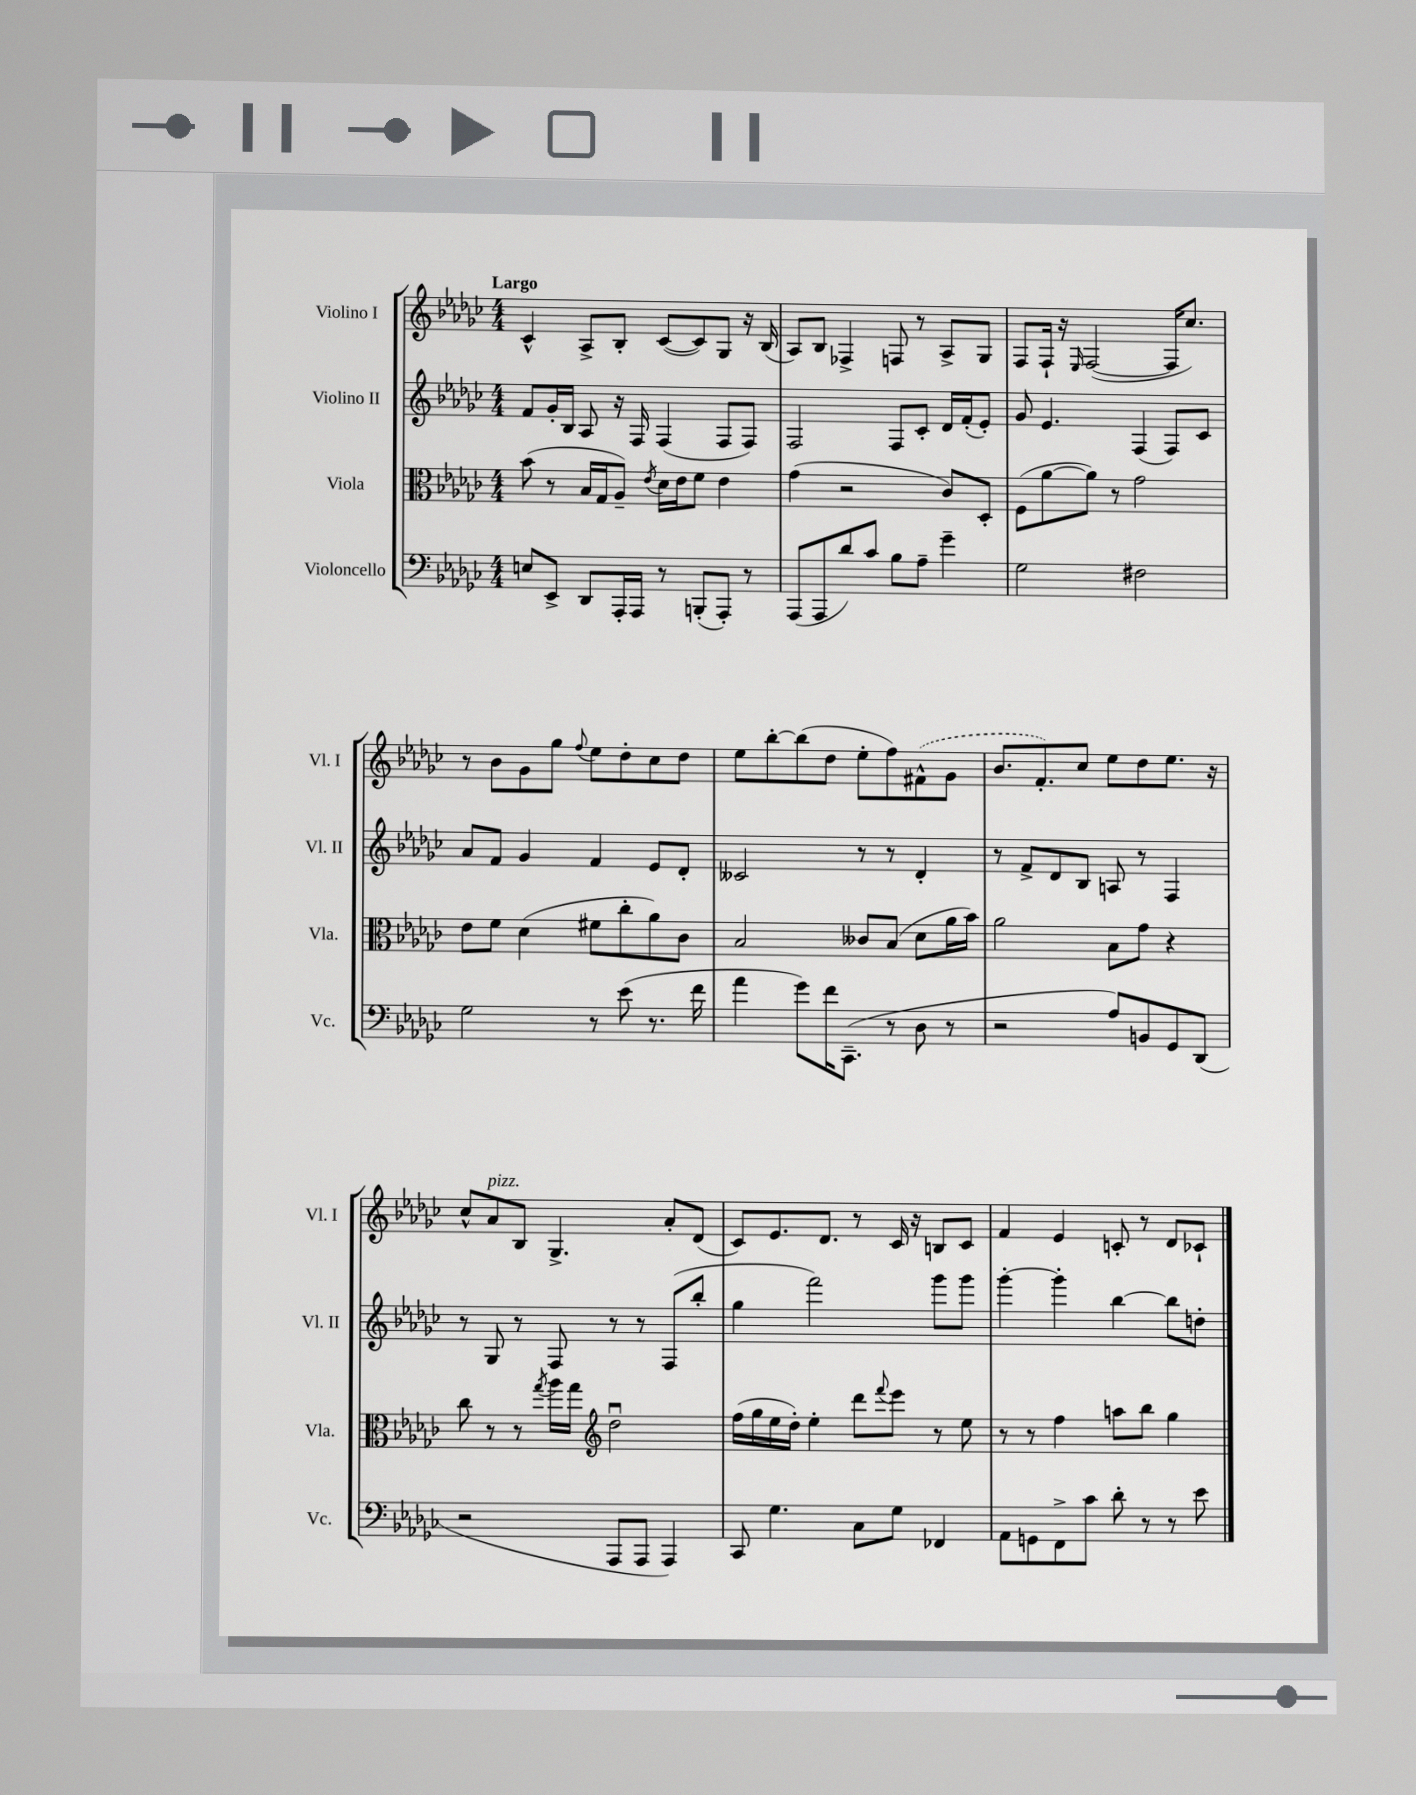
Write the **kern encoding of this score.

**kern	**kern	**kern	**kern
*part4	*part3	*part2	*part1
*staff4	*staff3	*staff2	*staff1
*I"Violoncello	*I"Viola	*I"Violino II	*I"Violino I
*I'Vc.	*I'Vla.	*I'Vl. II	*I'Vl. I
*clefF4	*clefC3	*clefG2	*clefG2
*k[b-e-a-d-g-c-]	*k[b-e-a-d-g-c-]	*k[b-e-a-d-g-c-]	*k[b-e-a-d-g-c-]
*M4/4	*M4/4	*M4/4	*M4/4
=1	=1	=1	=1
!	!	!	!LO:TX:a:B:t=Largo
8En/L	(8b-\	8f/L	4c-^^/
8EE-^/J	8r	16g-'/L	.
.	.	16B-/JJ	.
8DD-/L	16B-/LL	8A-/	8A-^/L
.	16G-/J	.	.
16AAA-'/L	8A-~/J)	16r	8B-'/J
16AAA-/JJ	.	16F/	.
.	8qe-/	.	.
8r	16d-\LL	(4F/	([8c-/L
.	16e-\J	.	.
(8BBBn'/L	8f\J	.	8c-/])
8AAA-'/J)	4e-\	8F/L	8G-/J
8r	.	8F/J)	16r
.	.	.	(16B-/
=2	=2	=2	=2
(8AAA-/L	(4g-\	2F/	8A-/L)
8AAA-/	.	.	8B-/J
8d-/)	2r	.	4F-X^/
8c-/J	.	.	.
8B-\L	.	8F/L	8Fn/
8A-~\J	.	8c-'/J	8r
4g-~\	8c-/L)	16d-/LL	8A-^/L
.	.	(16f'/J	.
.	8D-'/J	8e-'/J)	8G-/J
=3	=3	=3	=3
2G-\	(8F\L	8g-/	8F/L
.	[8a-\	4.e-/	16F`/Jk
.	.	.	16r
.	.	.	16qqE-/
.	8a-\J])	.	([2F/
.	8r	.	.
2F#X\	2g-\	(4F/	.
.	.	8F/L)	16F/KL]
.	.	.	8.cc-/J)
.	.	8c-/J	.
!!LO:LB:g=z
=4	=4	=4	=4
2G-\	8e-\L	8a-/L	8r
.	8f\J	8f/J	8b-\L
.	(4d-\	4g-/	8g-\
.	.	.	8gg-\J
.	.	.	8qqff/
8r	8f#X\L	4f/	8ee-\L
(8e-\	8cc-'\	.	8dd-'\
8.r	8a-\)	8e-/L	8cc-\
.	8c-\J	8d-'/J	8dd-\J
16f\	.	.	.
=5	=5	=5	=5
4a-\	2B-/	2c--X/	8ee-\L
.	.	.	[8bb-'\
8g-\L)	.	.	(8bb-\]
16f\K	.	.	8dd-\J
(8.CC-~\J	.	.	.
.	8c--X/L	8r	8ee-'\L
8r	(8B-/J	8r	8ff\)
8D-\	8d-\L	4d-'/	(8f#X^^\
8r	16a-\L	.	8g-\J
.	16b-\JJ)	.	.
=6	=6	=6	=6
2r	2a-\	8r	8.b-/L
.	.	8f^/L	.
.	.	.	8.f'/)
.	.	8d-/	.
.	.	8B-/J	8cc-/J
8A-/L)	8B-\L	8An/	8ee-\L
8BBn/	8g-\J	8r	8dd-\
8GG-/	4r	4F/	8.ee-\J
(8DD-/J	.	.	.
.	.	.	16r
!!LO:LB:g=z
=7	=7	=7	=7
2r	8cc-\	8r	8cc-^^/L
!	!	!	!LO:TX:a:i:t=pizz.
.	8r	8G-/	8a-/
.	8r	8r	8B-/J
.	8qgg-/	.	.
.	16aa-\LL	8F/	4.G-^/
.	16gg-\JJ	.	.
*	*clefG2	*	*
8AAA-/L	2dd-u\	8r	.
8AAA-/J	.	8r	.
4AAA-/)	.	(8F/L	8a-'/L
.	.	8bb-'/J	(8d-/J
=8	=8	=8	=8
8CC-/	(16ff\LL	4gg-\	8c-/L)
.	16gg-\	.	.
4.G-\	16ee-\	.	8.e-/
.	16dd-'\JJ)	.	.
.	4ee-'\	2fff\)	.
.	.	.	8.d-/J
8C-\L	8ddd-\L	.	8r
.	8qqfff/	.	.
8G-\J	8eee-\J	.	16c-/
.	.	.	16r
4FF-X/	8r	8ggg-\L	8Bn/L
.	8ee-\	8ggg-\J	8c-/J
=9	=9	=9	=9
8AA-\L	8r	[4ggg-'\	4f/
8GGn\	8r	.	.
8FF^\	4ff\	4ggg-'\]	4e-/
8c-\J	.	.	.
8d-'\	8aan\L	[4bb-\	8cn'/
8r	8bb-\J	.	8r
8r	4gg-\	8bb-\L]	8d-/L
8e-\	.	8ddn'\J	8c-X`/J
==	==	==	==
*-	*-	*-	*-
